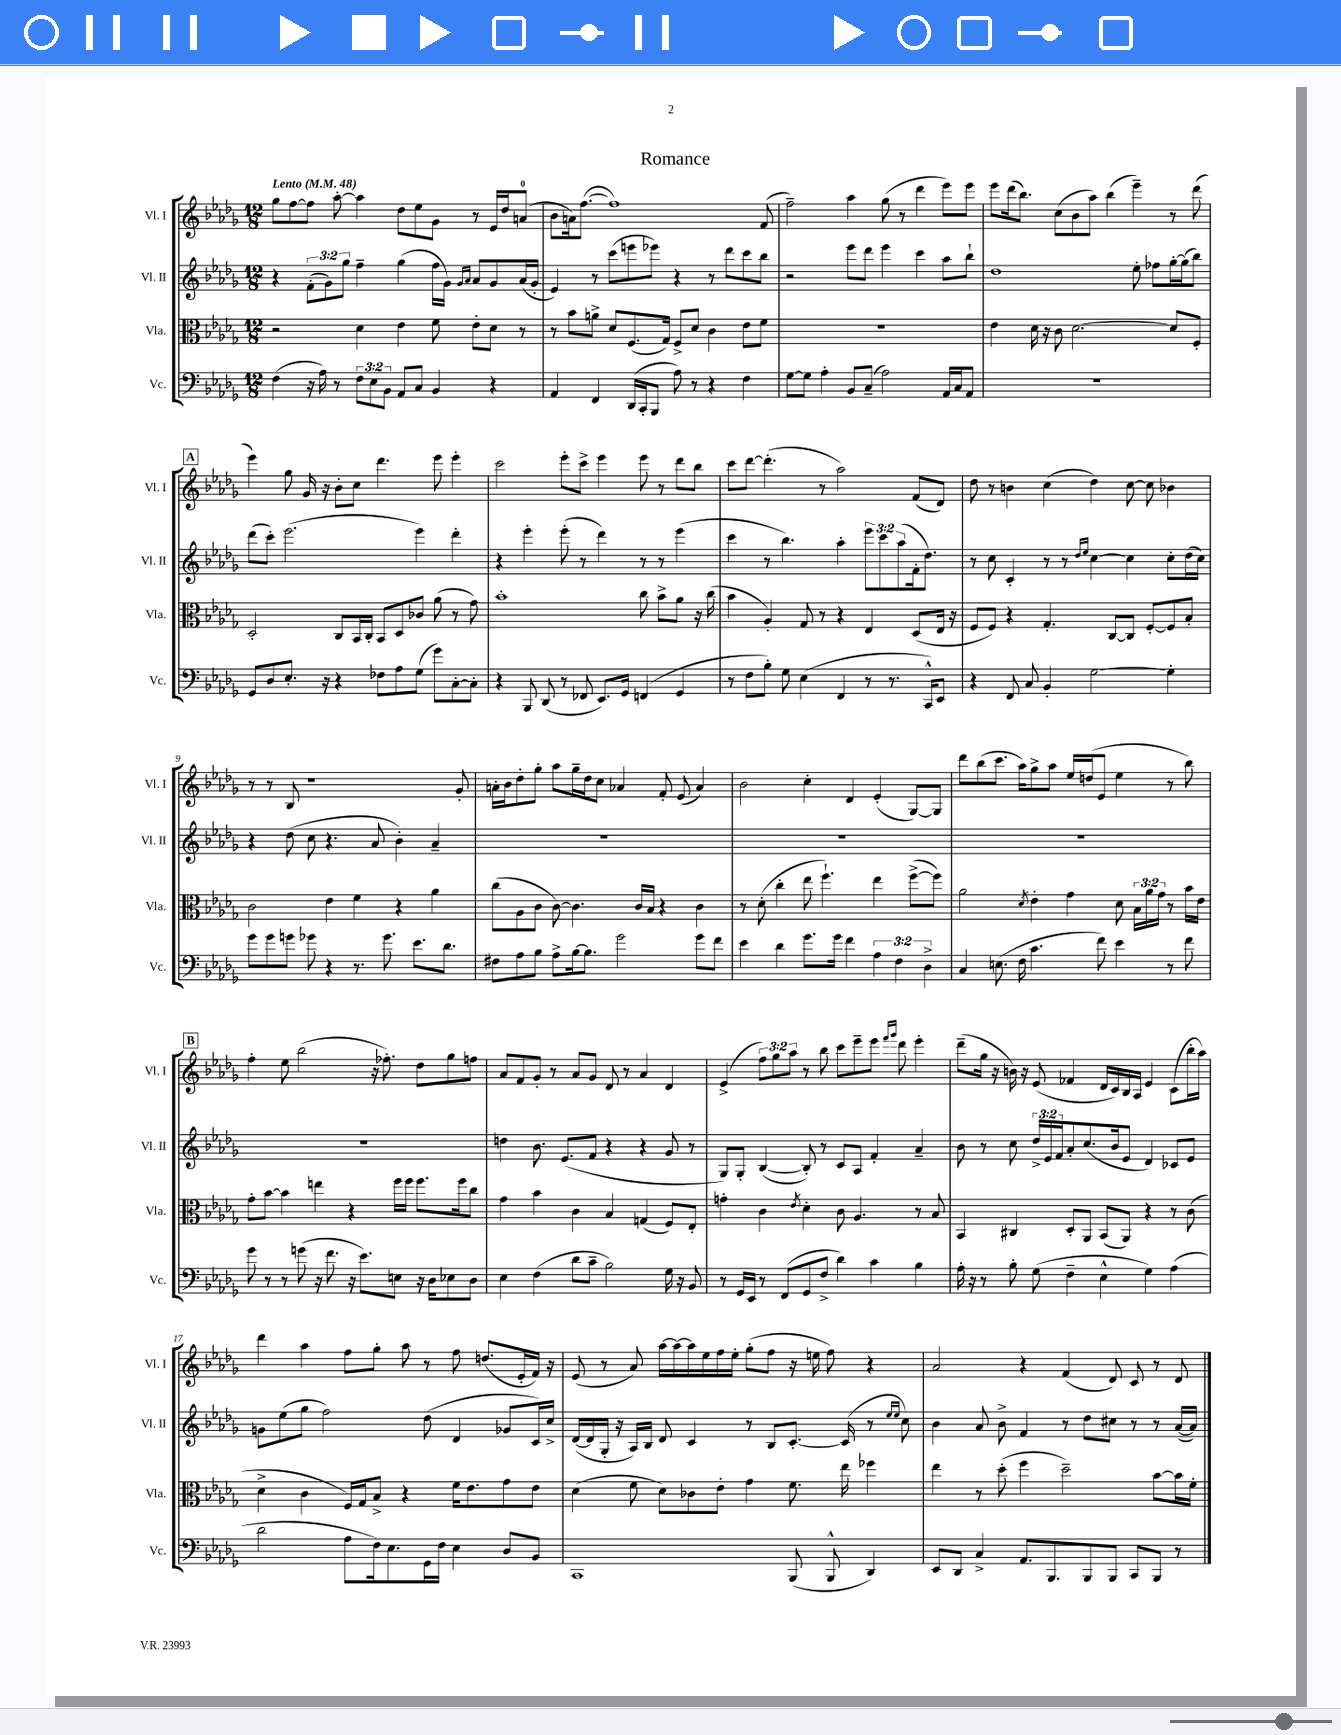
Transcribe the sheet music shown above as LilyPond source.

\header { title = "Romance" }
<<
\new StaffGroup <<
\new Staff = "s0" \with { instrumentName = "Vl. I" shortInstrumentName = "Vl. I" } {
    \clef treble \key des \major \numericTimeSignature \time 12/8 \override Staff.TupletNumber.text = #tuplet-number::calc-fraction-text \tempo "Lento" 4 = 48
    ges''8 f''8~ f''8 aes''8~-. aes''4 des''8 ees''8 ges'8 r8 ees'16 des''16 a'8-0( |
    bes'8 a'16) f''8.~( f''1) f'8( |
    f''2--) aes''4 ges''8( r8 des'''4 ees'''8) ees'''8 |
    ees'''8 des'''16( bes''8.) c''8( bes'8 aes''8) bes''4( ees'''4--) r8 des'''8( |
    \mark \markup { \box "A" } ees'''4) ges''8 ges'16 r16 bes'8-. c''8 des'''4. ees'''8 ees'''4-. |
    c'''2 ees'''8-. c'''8-> ees'''4 ees'''8 r8 des'''8 bes''8 |
    c'''8 des'''8~ des'''4.-.( r8 aes''2) f'8( des'8) |
    des''8 r8 b'4 c''4( des''4) c''8~ c''8 bes'4 |
    r8 r8 bes8 r1 ges'8-. |
    a'16-. bes'16 des''8-. ges''8-. aes''8 ges''16-- des''16 c''8 aes'4 f'8-. ees'8( aes'4) |
    bes'2 c''4-. des'4 ees'4-.( ges8~) ges8 |
    des'''8 bes''8( c'''8. aes''16) ges''8-> aes''8 ees''16 d''16( ees'8 ees''4 r8 bes''8) |
    \mark \markup { \box "B" } f''4-. ees''8 bes''2( r16 fes''8.-.) des''8 ges''8 f''8 |
    aes'8 f'8 ges'8-. r8 aes'8 ges'8 des'8 r8 aes'4 des'4 |
    ees'4->( \tuplet 3/2 { f''8) ges''8 aes''8 } r8 bes''8 c'''8 ees'''8-- ees'''8 \grace { f'''16 ges'''16 } des'''8 ees'''4-. |
    des'''8--( ges''16 r16 b'16) r16 ees'8( fes'4 des'16 c'16) bes16 aes16 ees'4 c'8( bes''16-. aes''16) |
    des'''4 aes''4 f''8 ges''8-. aes''8 r8 f''8 d''8.( ees'16-. f'16) r16 |
    ees'8( r8 aes'8) aes''16~ aes''16~ aes''16 ees''16 f''16 ees''16-. ges''8-.( f''8 r16 e''16 f''8) r4 |
    aes'2 r4 f'4( des'8) c'8 r8 des'8 \bar "|." |
}
\new Staff = "s1" \with { instrumentName = "Vl. II" shortInstrumentName = "Vl. II" } {
    \clef treble \key des \major \numericTimeSignature \time 12/8 \override Staff.TupletNumber.text = #tuplet-number::calc-fraction-text
    r4 \tuplet 3/2 { f'8-.( ges'8) ges''8 } f''4-- ges''4( f''16 ges'16) \grace { ges'16 aes'16 } aes'8 ges'8 aes'16( ges'16-. |
    ees'4) r8 c'''8( e'''8 ees'''8) r4 r8 des'''8 c'''8 bes''8 |
    r2 ees'''8 des'''8 ees'''4 c'''4 aes''8 bes''8-! |
    des''1 ees''8-. fes''8 ges''16~-. ges''16( bes''8) |
    \mark \markup { \box "A" } des'''8( c'''8-.) ees'''2.( ees'''4) des'''4-. |
    r4 ees'''4-. ees'''8-.( r8 des'''4) r8 r8 ees'''4( |
    c'''4 r8 bes''4.) aes''4-. \tuplet 3/2 { ees'''8 c'''8 aes''8( } f'16-. des''8.) |
    r8 c''8 c'4-. r8 r8 \grace { des''16 ees''16 } c''4~ c''4 c''8-. des''16( c''16) |
    r4 des''8( c''8 r4. aes'8 bes'4-.) aes'4-- |
    R1. |
    R1. |
    R1. |
    \mark \markup { \box "B" } R1. |
    d''4 bes'8. ees'8.( f'8 r4 r4 ges'8 r8 |
    ges8) ges8-. bes4~( bes8-.) r8 c'8 aes8 f'4-. aes'4-- |
    bes'8 r8 c''8 \tuplet 3/2 { des''16-> ees'16 f'16 } aes'8-. c''8.( bes'16 ees'8 des'4) ces'8 ees'8 |
    g'8 ees''8( ges''8 f''2) des''8( des'4 ges'8 c'16) c''16-> |
    des'16~( des'16 ges16-. r16 aes16) bes16 des'8 c'4 r8 bes8 c'8.~-. c'16( r8 \grace { ees''16 ees''16 } c''8) |
    bes'4 aes'8 bes'8-> f'4 r8 des''8 cis''8 r8 r8 aes'16~( aes'16) \bar "|." |
}
\new Staff = "s2" \with { instrumentName = "Vla." shortInstrumentName = "Vla." } {
    \clef alto \key des \major \numericTimeSignature \time 12/8 \override Staff.TupletNumber.text = #tuplet-number::calc-fraction-text
    r2 des'4 ees'4 f'8 ees'8-. des'8 r8 |
    r8 bes'8 a'8-> des'8 f8.( ges16) f8-> des'8 c'4 ees'8 f'8 |
    R1. |
    ees'4 des'16 r16 c'8 des'2.~ des'8 f8-. |
    \mark \markup { \box "A" } des2-. c8 bes,16 c16-. bes,8 des8 ces'8 aes'8( r8 ges'8) |
    bes'1-. c''8 bes'8-> aes'8 r16 c''16( |
    bes'4 aes4-.) ges8 r8 r4 ees4 des8( ees16 r16 |
    f8 f8) r4 ges4.-. c8~ c8 f8~-. f8 bes8-. |
    c'2 ees'4 f'4 r4 aes'4 |
    c''8( aes8 c'8 c'8~) c'4. c'16 bes16 r4 c'4 |
    r8 des'8-.( c''4-. ees''8 f''4.-!) ees''4 f''8~->( f''8) |
    aes'2 \acciaccatura { des'8 } ees'4-. ges'4 des'8 \tuplet 3/2 { bes16 aes'16 ges'16 } r8 bes'16 ees'16 |
    \mark \markup { \box "B" } ges'8-. bes'8~ bes'4 e''4 r4 f''16 f''16 f''8. f''16 c''8 |
    ges'4 bes'4 c'4 bes4 g4( f8) ees8-. |
    g'4-. c'4 \acciaccatura { ees'8 } des'4-. c'8 aes4. r8 bes8 |
    bes,4 cis4 des8-. aes,8 bes,8( aes,8) r4 r8 c'8( |
    des'4-> c'4 f16) ges16 bes8-> r4 f'16 ees'8. ges'8 ees'8 |
    des'4( f'8 des'8) ces'8 ees'8-. ges'4 f'8. ees''16 fes''4 |
    ees''4 r8 des''8-.( f''4 des''2--) bes'8~ bes'16 f'16-. \bar "|." |
}
\new Staff = "s3" \with { instrumentName = "Vc." shortInstrumentName = "Vc." } {
    \clef bass \key des \major \numericTimeSignature \time 12/8 \override Staff.TupletNumber.text = #tuplet-number::calc-fraction-text
    f4( r16 aes16) r8 \tuplet 3/2 { f8 ees8 bes,8 } aes,8 c8 bes,4 r4 |
    aes,4 f,4 des,16( c,16-. bes,,8 aes8) r8 r4 f4 |
    ges8~ ges8 aes4-. bes,8 c8--( aes2) aes,16 c16 aes,8 |
    R1. |
    \mark \markup { \box "A" } ges,8 des8 ees8.-. r16 r4 fes8 aes8 ges8( ges'8) c8~-. c8-. |
    r4 bes,,8 des,8( r8 fes,8 ees,8.) ges,16 f,4( ges,4 |
    r8 f8 bes8-.) ges8 ees4( f,4 r8 r8. c,16-^) ees,8 |
    r4 f,8 c8 bes,4-. ges2~ ges4-. |
    ges'8 ges'8 g'8 ges'8 r4 r8. ges'8. ees'8. des'8. |
    fis8 aes8 bes8 aes8-> bes16~ bes8. ges'2 ges'8 f'8 |
    ees'4 des'4 ges'8. ges'16 f'4 \tuplet 3/2 { aes4 f4 des4-> } |
    c4 e8.( f16 c'4. f'8) ees'4 r8 f'8 |
    \mark \markup { \box "B" } ges'8 r8 r8 g'8( r16 f'8. r16 ees'8.) e8 r16 des16 ees8 des8 |
    ees4 f4( des'8 c'8-- bes2) ges16 r16 bes,8 |
    r8 ges,16 ees,16 r8 f,8( ges,8 f8-> des'4) c'4 bes4 |
    aes16-. r16 r8 bes8-. ges8( f4-- ees4-^ ges4) aes4( |
    des'2 aes8 f16) ees8. ges,16 f16 ees4 des8 bes,8 |
    c,1 bes,,8( bes,,8-^ des,4) |
    ees,8 des,8 c4-> aes,8. bes,,8. bes,,8 bes,,8 c,8 bes,,8 r8 \bar "|." |
}
>>
>>
